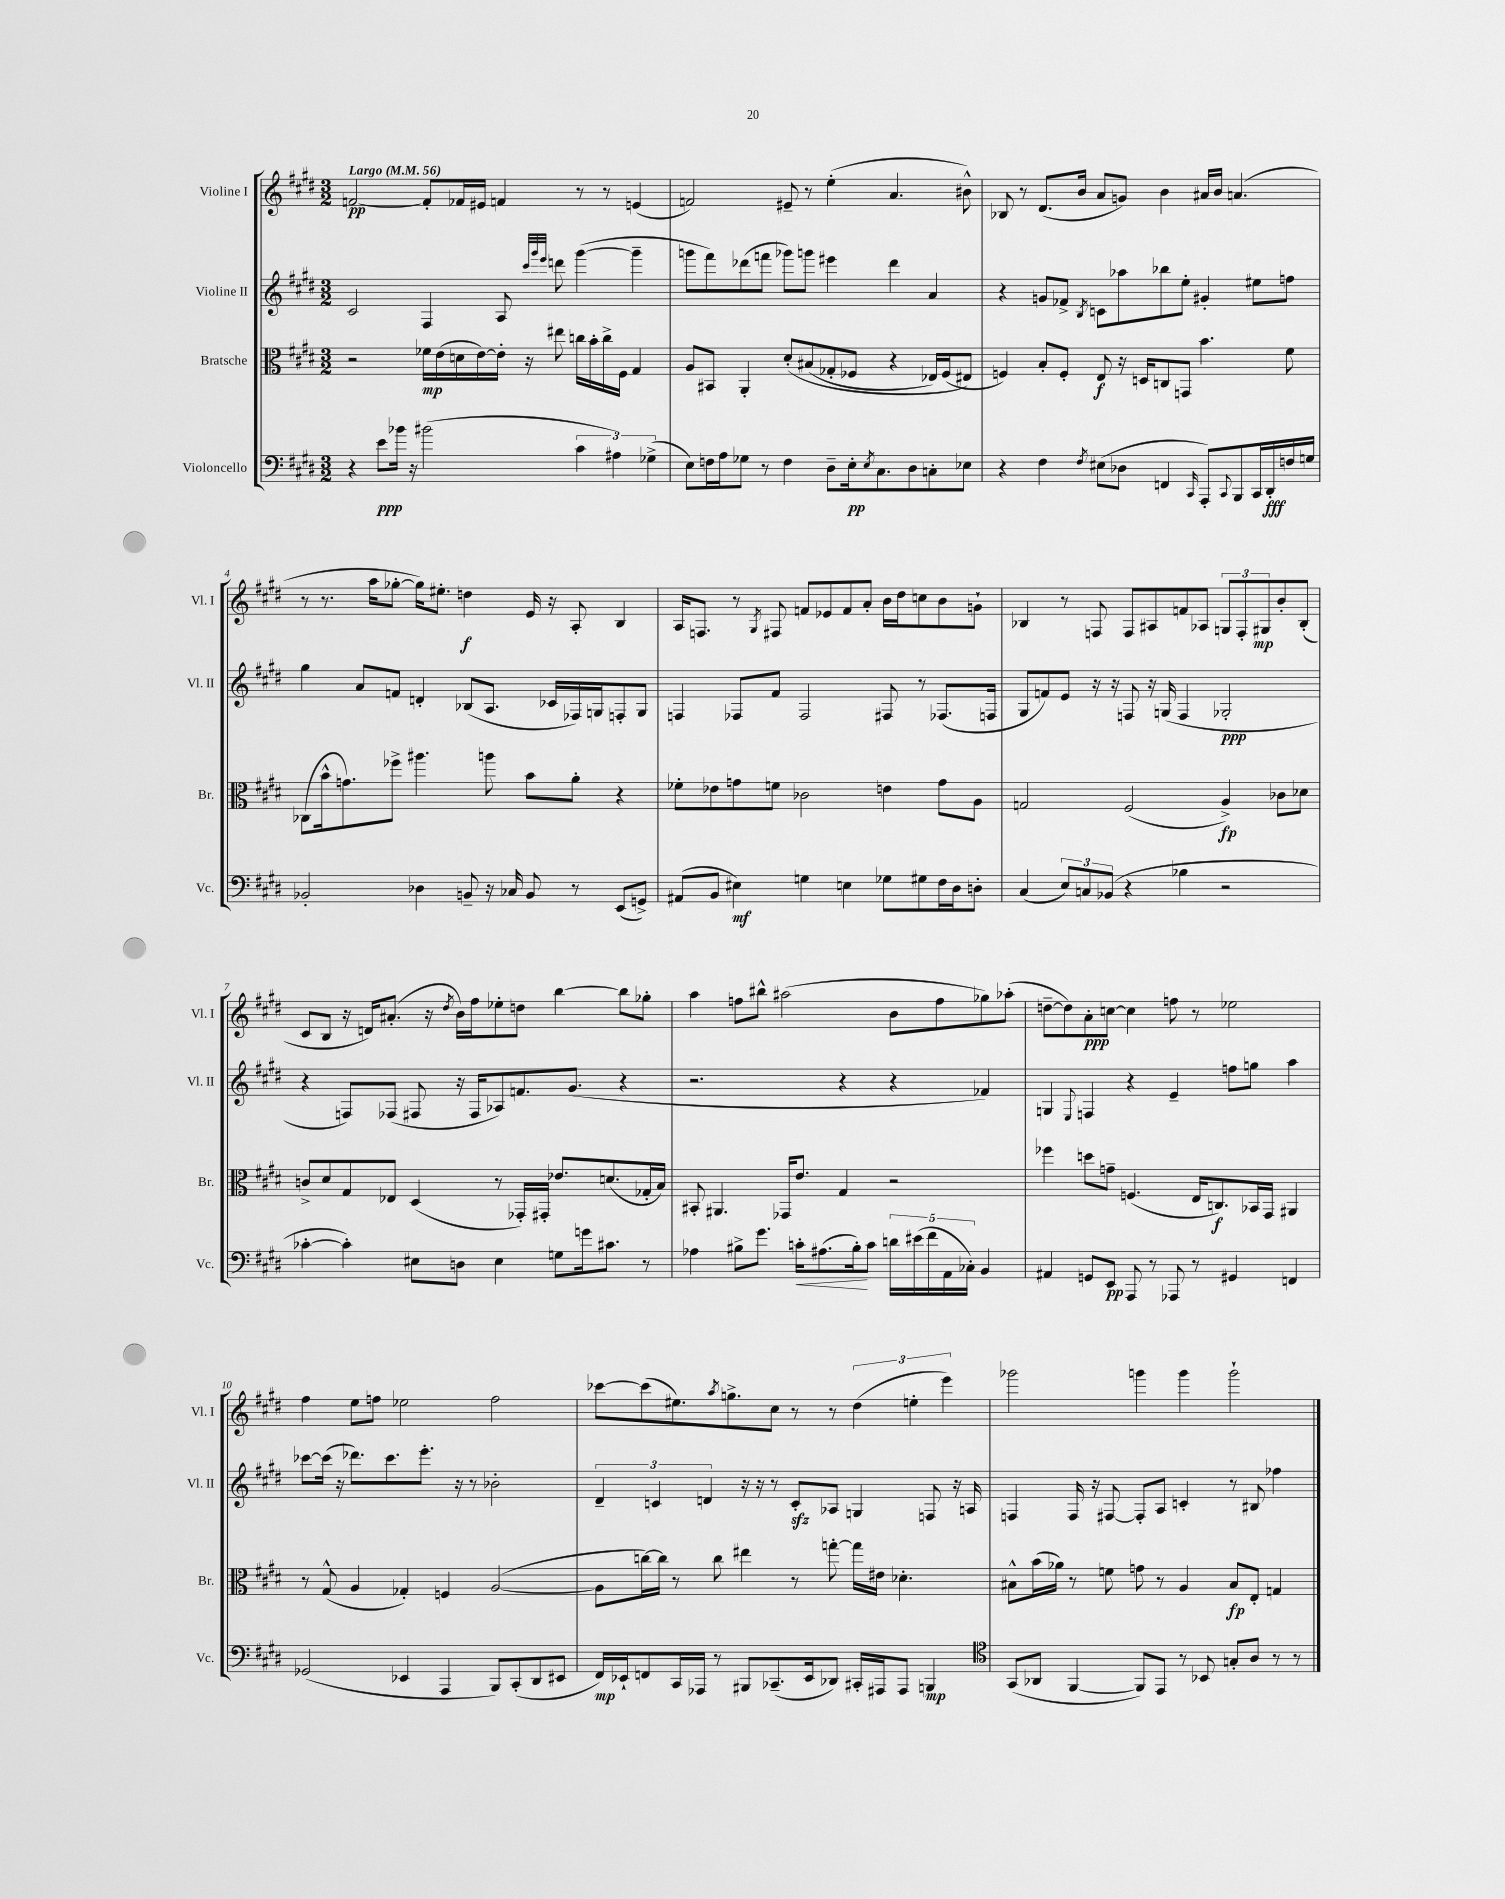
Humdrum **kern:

**kern	**kern	**kern	**kern
*staff4	*staff3	*staff2	*staff1
*clefF4	*clefC3	*clefG2	*clefG2
*k[f#c#g#d#]	*k[f#c#g#d#]	*k[f#c#g#d#]	*k[f#c#g#d#]
*M3/2	*M3/2	*M3/2	*M3/2
*MM56	*MM56	*MM56	*MM56
4r	2r	2c#	[2f
8e	.	.	.
16b-	.	.	.
16r	.	.	.
(2b#	16f-	4F#	8f']
.	(16e	.	.
.	16d	.	16f-
.	[16e)	.	16e#
.	16e']	8A	4f
.	16r	.	.
.	.	32qqccc#	.
.	.	32qqggg#	.
.	.	32qqeee	.
.	8ee#	8ddd	.
6c#	16cc	([4ggg#	8r
.	16b'	.	.
.	16cc^	.	8r
6A#)	.	.	.
.	16F#	.	.
.	4G#	4ggg#~]	(4e
(6G-^	.	.	.
=	=	=	=
8E)	8A	8ggg	2f)
16F	8BB#	8fff#)	.
16A	.	.	.
8G-	4AA'	(8ddd-	.
8r	.	8fff	.
4F	&(8d#'	8ggg-)	8e#~
.	(8B#	8ggg	8r
8D#~	8G-'	4eee#	(4ee'
16E'	8F-	.	.
8qE	.	.	.
8.C#	.	.	.
.	4r	4ddd-	4.a
8D#	.	.	.
8C'	16E-)	4a	.
.	(16F-	.	.
8E-	8E#&)	.	8b#^^)
=	=	=	=
4r	4F)	4r	8B-
.	.	.	8r
4F#	8B'	8g	(8.d#
.	8F'	8f-^	.
.	.	.	16b
8qF#	.	8qB	.
(8E#	8E	8c	8a
8D-	16r	8aa-	8g)
.	16D	.	.
4FF	8C	8bb-	4b
.	8GG	8ee'	.
16qqCC#	.	.	.
8AAA')	4.b	4g#'	16a#
.	.	.	16b
8qqCC#	.	.	.
8BBB	.	.	(4.a
16CC#	.	8ee#	.
16DD#'	.	.	.
16F	8f#	8ff	.
16G	.	.	.
=	=	=	=
2BB-'	(8C-	4gg#	8r
.	16b^^	.	8.r
.	8.g)	.	.
.	.	8a	.
.	.	.	16aa
.	8ff-^	8f	[8gg-'
4D-	4.aa#	4d'	16gg-])
.	.	.	8.ee#'
8BB~	.	(8B-	4dd
16r	8aa	8.A	.
16C-	.	.	.
8BB	8b	.	16e
.	.	16c-	16r
8r	8a'	16F-)	8A'
.	.	16G	.
(8EE	4r	8F'	4B
8GG^)	.	8G	.
=	=	=	=
(8AA#	8f-'	4F	16A
.	.	.	8.F
8BB	8e-	.	.
4E#)	8g	8F-	8r
.	.	.	8qG#
.	8f	8f#	8F#
4G	2c-	2F-	8f
.	.	.	8e-
4E	.	.	8f
.	.	.	8a'
8G-	4e	8F#	16b
.	.	.	16dd#
8G#	.	8r	8cc
16F#	8g	(8.F-	8b
16D#	.	.	.
8D'	8A	.	8g`
.	.	16F	.
=	=	=	=
(4C#	2G	8G#	4B-
.	.	8f)	.
12E)	.	8e	8r
12C	.	.	.
.	.	16r	8F
(12BB-	.	.	.
.	.	16r	.
4r	(2F#	8F	8F
.	.	16r	8A#
.	.	(16G	.
4B-	.	4F	8f
.	.	.	8A-
2r	4A^)	2G-'	12G
.	.	.	12F'
.	.	.	12G#
.	8c-	.	8b'
.	8d-	.	(8B-'
=	=	=	=
[4c-'	8c^	4r	8c#
.	8d#	.	8B
4c-'])	8G#	8F)	16r
.	.	.	16d)
.	8E-	(8F-	(8.a#'
8E#	(4D#	8F#	.
.	.	.	16r
.	.	.	8qdd#
8D	.	16r	16b)
.	.	16F#	16ff#
4E#	8r	8A-)	8ee-'
.	16GG-')	8.f	8dd
.	16GG#'	.	.
8G	8.e-	.	[4bb
.	.	(8.g#	.
16g	.	.	.
8.c#	(8.d	.	.
.	.	4r	8bb]
8r	16G-'	.	8gg-'
.	16B)	.	.
=	=	=	=
4A-	8BB#'	2.r	4aa
.	4.AA#	.	.
8B#^	.	.	8ff
8.g#	.	.	8bb#^^
.	16GG-	.	(2aa#
16c'	8.e	.	.
(8.A#	.	.	.
.	4G#	4r	.
16B#')	.	.	.
8c	.	.	.
20d	2r	4r	8b
(20e#	.	.	.
20f#	.	.	.
.	.	.	8ff
20AA	.	.	.
20C-')	.	.	.
4BB	.	4f-)	8gg-)
.	.	.	(8aa-'
=	=	=	=
4AA#	4ff-	4G	[8dd~
.	.	.	8dd])
.	.	8qqE	.
8GG	8dd	4F	8a'
8EE	8g~	.	[8cc
8AAA	(4.F	4r	4cc]
8r	.	.	.
8AAA-	.	4e~	8ff
8r	16E	.	8r
.	8.C)	.	.
4GG#	.	8ff	2ee-
.	16BB-	8gg	.
.	16GG#	.	.
4FF	4AA#	4aa	.
=	=	=	=
(2GG-	8r	[8ccc-	4ff#
.	(8G#^^	(16ccc-]	.
.	.	16r	.
.	4A	8.ddd-)	8ee
.	.	.	8ff
.	.	8.ccc-	.
4EE-	4G-')	.	2ee-
.	.	8.eee'	.
4AAA	4F	.	.
.	.	16r	.
.	.	8r	.
8BBB)	([2A	2b-'	2ff
(8CC#'	.	.	.
8DD#	.	.	.
8EE#	.	.	.
=	=	=	=
16FF#)	8A]	6d#~	[8ccc-
16EE-`	.	.	.
8FF	[16cc)	.	(8ccc-]
.	.	6c	.
.	16cc]	.	.
16CC#	8r	.	8.ee#)
16AAA-	.	.	.
.	.	6d	.
8r	8cc	.	.
.	.	.	8qaa
.	.	.	8.gg^
8BBB#	4ee#	16r	.
.	.	16r	.
(8.CC-~	.	8r	8cc#
.	8r	8c'	8r
16EE-	.	.	.
8DD-)	[8gg'	8A-	8r
16CC#'	16gg]	4G	(6dd#
16AAA#	16e#	.	.
8AAA#	4.d-'	.	.
.	.	.	6ee'
4BBB	.	8F	.
.	.	.	6eee)
.	.	16r	.
.	.	16A	.
=	=	=	=
*clefC4	*	*	*
(8GG#	8B#^^	4F	2ggg-
8AA-	(16b	.	.
.	16a-)	.	.
[4FF#	8r	16F	.
.	.	16r	.
.	8f	[8F#	.
8FF#])	8g	8F#']	4ggg
8EE	8r	8A	.
8r	4A	4c'	4ggg
8BB-	.	.	.
8G'	8B#	8r	2ggg`
8A	8E'	8B#	.
8r	4G	4ff-	.
8r	.	.	.
==	==	==	==
*-	*-	*-	*-
